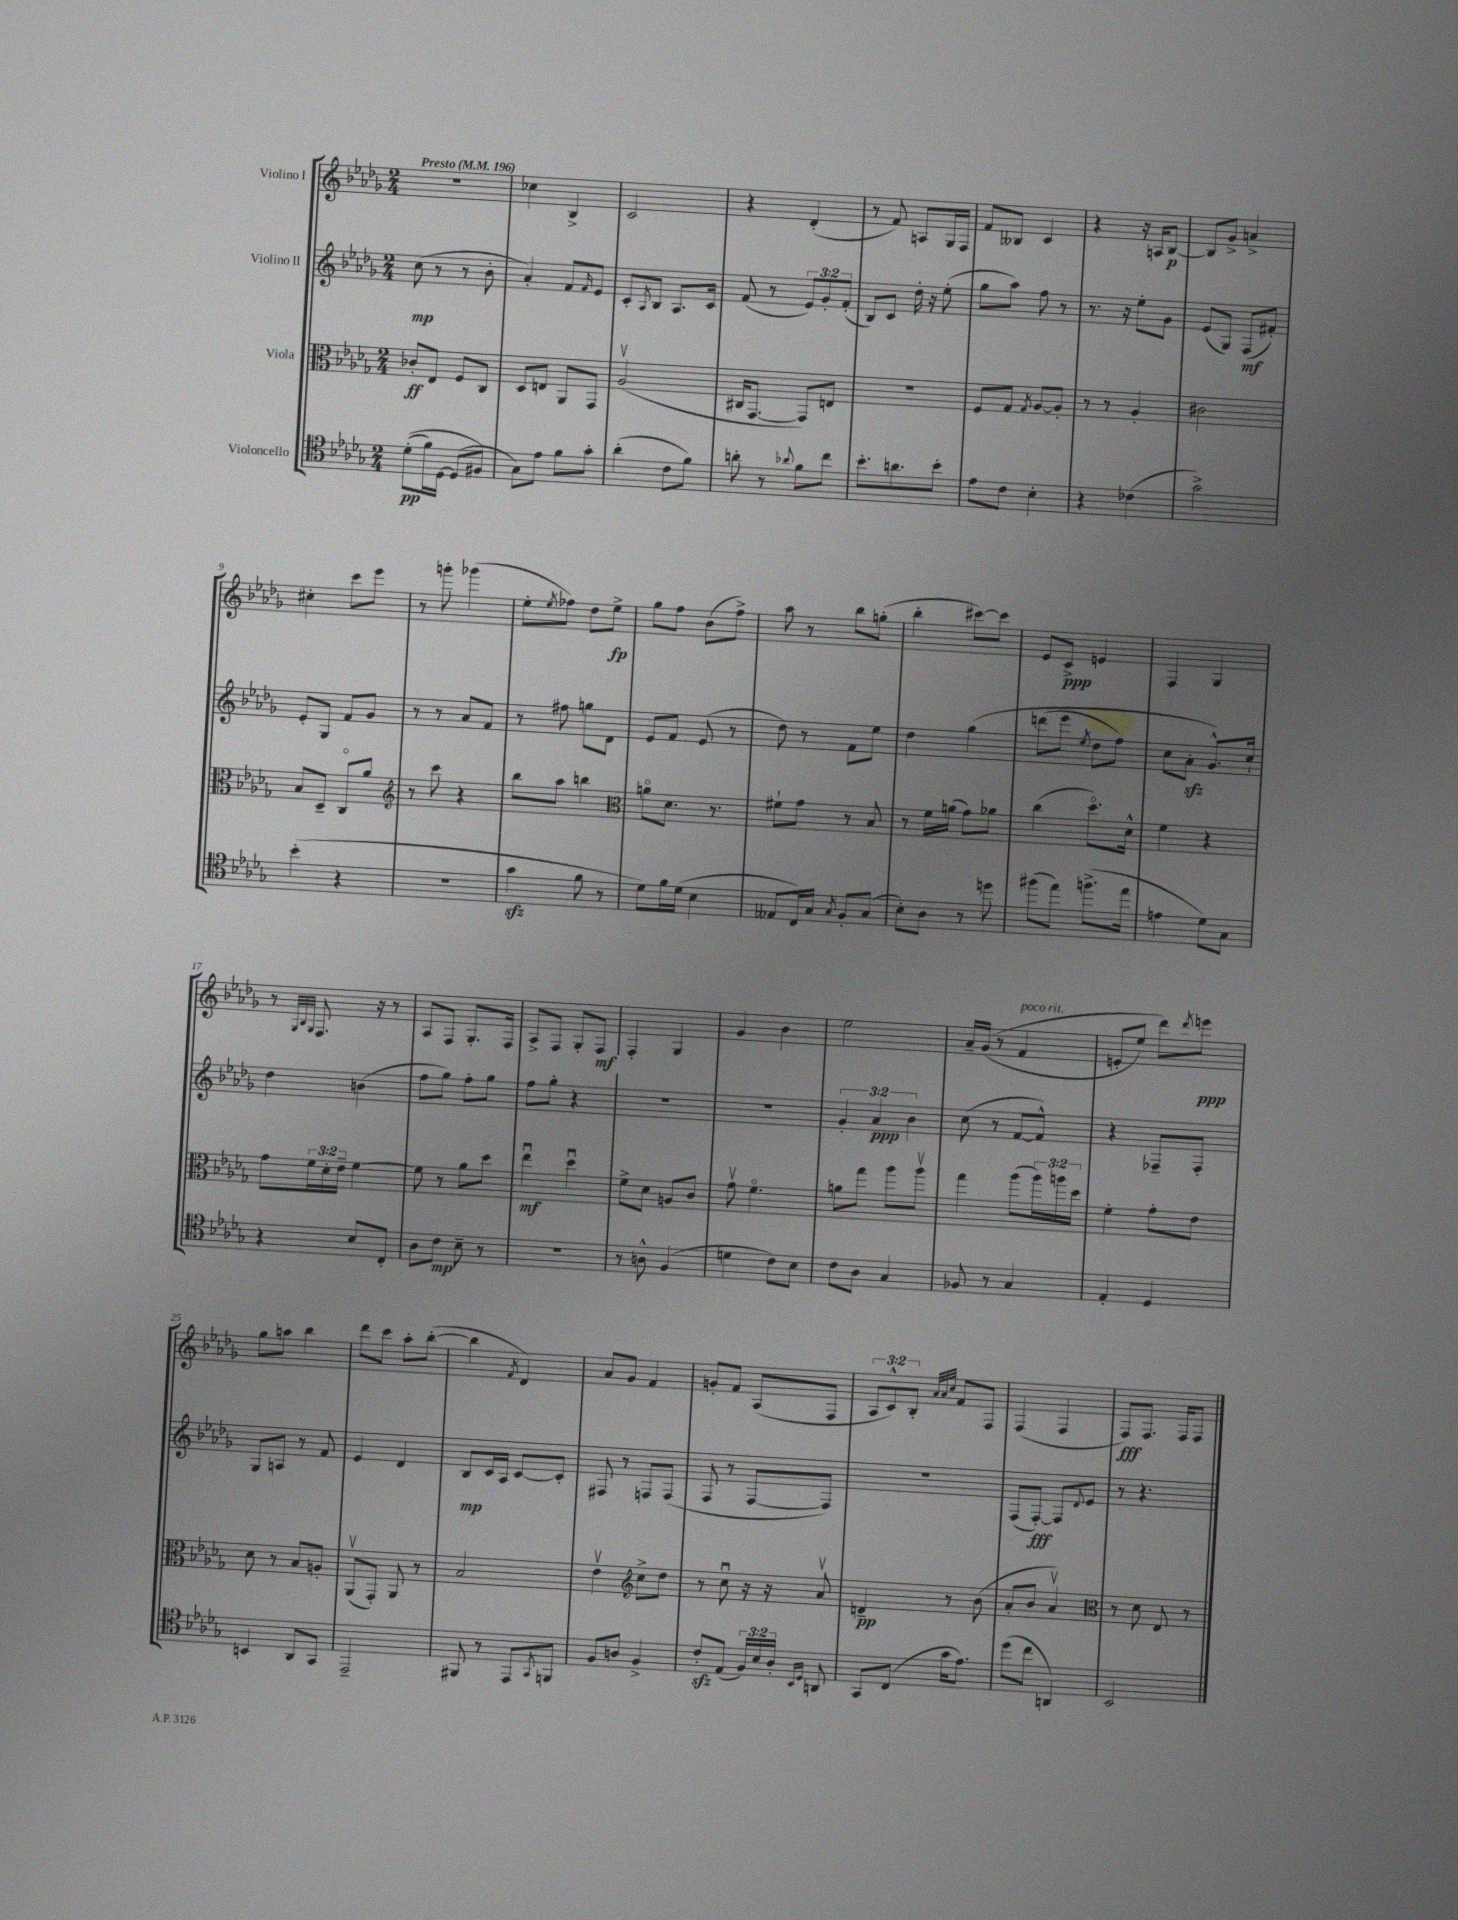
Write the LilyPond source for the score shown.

<<
\new StaffGroup <<
\new Staff = "s0" \with { instrumentName = "Violino I" } {
    \clef treble \key des \major \numericTimeSignature \time 2/4 \override Staff.TupletNumber.text = #tuplet-number::calc-fraction-text \tempo "Presto" 4 = 196
    R2 |
    ces''4 bes4-> |
    c'2 |
    r4 des'4-.( |
    r8 f'8) a8 ges16 f16 |
    f'8 beses8 c'4 |
    r4 r16 a16 bes8~\p |
    bes8 ges'8-> a'4-> |
    cis''4-. c'''8 ees'''8 |
    r8 g'''8-. ges'''4( |
    ees''8-. \acciaccatura { ees''8 } fes''8) des''8 ees''8->\fp |
    ges''8 f''8 bes'8( f''8->) |
    aes''8 r8 bes''8 g''8-.( |
    bes''4-. cis'''8~) cis'''8 |
    ees'8 c'8->\ppp e'4 |
    f4 ges4 |
    r8 \grace { ges32 bes32 ges32 } f8. r16 r8 |
    aes8 f8 ges8.-. f16 |
    aes8-> f8 ges8-. f8\mf |
    f4-. ges4 |
    ges'4 bes'4 |
    ees''2 |
    aes'16-- ges'16(\( r8 f'4^\markup { \italic "poco rit." } |
    e'8-. ees''8) des'''8\) \acciaccatura { des'''8 } e'''8\ppp |
    ges''8 a''8 bes''4 |
    des'''8 c'''8 aes''8-. bes''8~-.( |
    bes''4 \acciaccatura { f'8 } des'4) |
    aes'8 ges'8 f'4 |
    g'8-. f'8 aes8( f8 |
    \tuplet 3/2 { aes8 c'8-^) bes8-. } \grace { aes'32 aes'32 c''32 } f'8 f8 |
    f4( f4 |
    f8\fff) f8. f16 f8 \bar "|." |
}
\new Staff = "s1" \with { instrumentName = "Violino II" } {
    \clef treble \key des \major \numericTimeSignature \time 2/4 \override Staff.TupletNumber.text = #tuplet-number::calc-fraction-text
    c''8\mp( r8 r8 bes'8-. |
    aes'4-.) f'8 \grace { f'16 } ees'8 |
    c'8-. \acciaccatura { aes8 } bes8 aes8. c'16 |
    f'8( r8 \tuplet 3/2 { ees'8) ges'8-. f'8-.( } |
    bes8) c'8 des''16-. r16 ees''8-.( |
    ges''8 aes''8) f''8 r8 |
    r8. r16 ees''8-. ges'8 |
    ees'8( ges8) f8\mf( fis'8-.) |
    ees'8-. ges8 f'8 ges'8 |
    r8 r8 aes'8 f'8 |
    r8 fis''8 g''8 des'8 |
    ees'8 f'8 ees'8( r8 |
    des''8) r8 f'8 ees''8 |
    des''4 ges''4\( |
    d'''8( ees'''8 \acciaccatura { ees''8 } des''8 f''8) |
    c''8 aes'8-.\sfz ges'8.-^\) c''16-! |
    des''4 b'4( |
    f''8 ges''8) f''8-. ges''8 |
    f''8 ges''8-. r4 |
    R2 |
    R2 |
    \tuplet 3/2 { ges'4-. aes'4\ppp bes'4 } |
    c''8( r8 f'8~ f'8-^) |
    r4 fes8-- fes8-. |
    ges8 a8 r8 f'8 |
    ees'4 des'4 |
    bes8\mp c'16 aes16 c'8~ c'8-. |
    fis8 r8 f8 f8( |
    f8 r8 f8~ f8) |
    R2 |
    f8( f8~-.\fff) f8 \appoggiatura { des'8 } ees'8 |
    r8 r4. \bar "|." |
}
\new Staff = "s2" \with { instrumentName = "Viola" } {
    \clef alto \key des \major \numericTimeSignature \time 2/4 \override Staff.TupletNumber.text = #tuplet-number::calc-fraction-text
    ces'8-.\ff ees8 f8 c8 |
    des8 e8 aes,8 ges,8 |
    aes2\upbow( |
    cis16 ges,8.~ ges,8) e8 |
    r2 |
    f8 ges8 \acciaccatura { ges8 } aes8~ aes8-. |
    r8 r8 aes4-. |
    cis'2 |
    bes8 des8-- c8\flageolet aes'8 |
    \clef treble r8 c'''8 r4 |
    bes''8 aes''8 b''4 |
    \clef alto a'8\flageolet des'8. r8. |
    fis'8-! ges'8 r8 bes8 |
    r8 f'16 a'16( ges'8) aes'8 |
    c''4( des''8.\flageolet) des'16-^ |
    f'4 r4 |
    ges'8 \tuplet 3/2 { f'16 des'16-. ees'16-- } f'4~ |
    f'8 r8 aes'8 des''8 |
    ees''4\downbow\mf des''4\downbow |
    f'8-> des'8 a8 c'8 |
    ges'8\upbow f'4.\flageolet |
    a'8 ges''8 aes''8 aes''8\upbow |
    ges''4 aes''8( \tuplet 3/2 { aes''16) a''16 des''16 } |
    f'4-. ges'8-. ees'8 |
    des'8 r8 bes8 a8-. |
    aes,8\upbow( ges,8-.) aes,8 r8 |
    bes2 |
    ees'4\upbow \clef treble c''8-> des''8 |
    r8 c''8\downbow r16 r16 aes'8\upbow |
    d'4--\pp r8 bes'8( |
    aes'8-. bes'8 aes'4\upbow) |
    \clef alto r8 des'8 ees8 r8 \bar "|." |
}
\new Staff = "s3" \with { instrumentName = "Violoncello" } {
    \clef tenor \key des \major \numericTimeSignature \time 2/4 \override Staff.TupletNumber.text = #tuplet-number::calc-fraction-text
    des'8-.\pp(\( f'16) des16~ des8( fis8\) |
    ges8) ees'8 f'8 ges'8-. |
    aes'4-.( c'8 f'8) |
    a'8-. r8 \appoggiatura { aes'8 } f'8 c''8 |
    bes'8.-. a'8. bes'8-. |
    ees'8 c'8 bes4-. |
    r4 ces'4( |
    ges'2->) |
    bes'4-.( r4 |
    r2 |
    ges'4\sfz f'8 r8 |
    des'8) f'16 des'16( bes4 |
    eeses8 c16) ges16 \acciaccatura { ges8 } f8-. ges8( |
    bes8-.) aes8 r8 d''8 |
    fis''8( ees''8) f''8.->( ees''16 |
    e'4 des'8) ges8 |
    r4 bes8 c8-. |
    aes8 c'8\mp bes8-- r8 |
    R2 |
    r8 a8-^ f4( |
    d'4 c'8) bes8 |
    c'8 aes8 ges4 |
    fes8 r8 ges4 |
    ees4-. des4 |
    b,4 aes,8 ges,8 |
    ees,2-- |
    fis,8 r8 ees,8 \acciaccatura { ges,8 } f,8 |
    f8 a8 f4-> |
    c'8-.\sfz ees8( \tuplet 3/2 { f16) bes16 aes16-. } \grace { bes,16 des16 } a,8 |
    ges,8 c8( ges'16 ees'8.) |
    des''8( c''8 a,4) |
    bes,2 \bar "|." |
}
>>
>>
